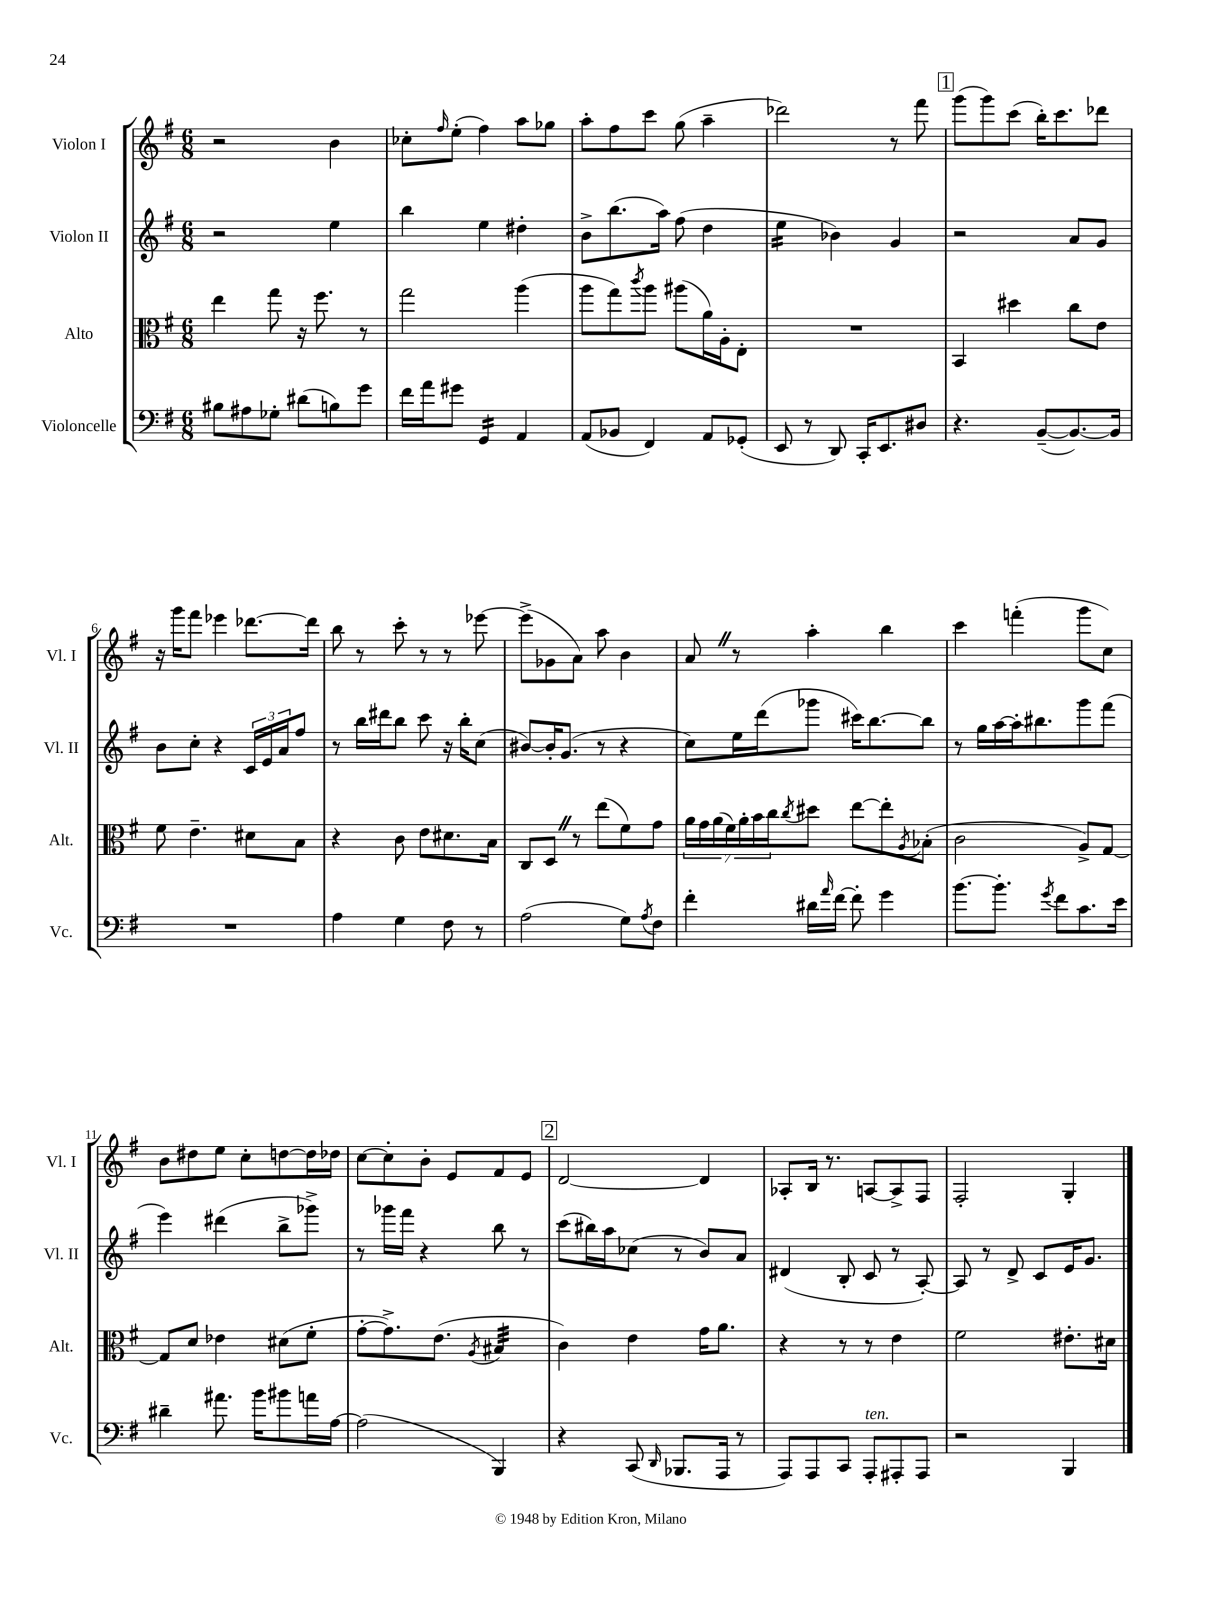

**kern	**kern	**kern	**kern
*staff4	*staff3	*staff2	*staff1
*clefF4	*clefC3	*clefG2	*clefG2
*k[f#]	*k[f#]	*k[f#]	*k[f#]
*M6/8	*M6/8	*M6/8	*M6/8
8B#	4ee	2r	2r
8A#	.	.	.
8G-'	8gg	.	.
(8d#	16r	.	.
.	8.ff#	.	.
8B)	.	4ee	4b
8g	8r	.	.
=	=	=	=
16f#	2gg	4bb	8cc-'
16a	.	.	.
.	.	.	16qqff#
8g#	.	.	(8ee'
4GG	.	4ee	4ff#)
4AA	(4aa	4dd#'	8aa
.	.	.	8gg-
=	=	=	=
(8AA	8aa	8b^	8aa'
8BB-	8gg)	(8.bb	8ff#
.	8qccc	.	.
4FF#)	8aa	.	8ccc
.	.	16aa)	.
.	(8aa#	(8ff#	(8gg
8AA	16a)	4dd	4aa~
.	16A'	.	.
(8GG-'	8E'	.	.
=	=	=	=
8EE	2.r	4ee	2ddd-)
8r	.	.	.
8DD)	.	4b-)	.
16CC'	.	.	.
8.EE	.	.	.
.	.	4g	8r
8D#	.	.	8fff#
=	=	=	=
4.r	4BB	2r	(8ggg
.	.	.	8ggg)
.	4dd#	.	(8ccc
([8BB~	.	.	16bb')
.	.	.	8.ccc
8.BB_)	8cc	8a	.
.	8e	8g	8ddd-
16BB]	.	.	.
=	=	=	=
2.r	8f#	8b	16r
.	.	.	16ggg
.	4.e~	8cc'	8fff#
.	.	4r	4eee-
.	8d#	24c	[8.ddd-
.	.	24e	.
.	.	24a	.
.	8B	8ff#	.
.	.	.	16ddd-]
=	=	=	=
4A	4r	8r	8bb
.	.	16bb	8r
.	.	16ddd#	.
4G	8c	8bb	8ccc'
.	8e	8ccc	8r
8F#	8.d#	16r	8r
.	.	16bb'	.
8r	.	(8cc	[8eee-
.	16B	.	.
=	=	=	=
(2A	8C	[8b#)	(8eee-^]
.	8D	16b#']	8g-
.	.	(8.g	.
.	8r	.	8a)
.	(8ee	8r	8aa
8G)	8f#)	4r	4b
8qA	.	.	.
8F#	8g	.	.
=	=	=	=
4f#'	28a	8cc)	8a
.	28g	.	.
.	(28a	.	.
.	28f#)	.	.
.	.	16ee	8r
.	28a'	.	.
.	28b	.	.
.	.	(16ddd	.
.	28cc	.	.
.	8qcc	.	.
16d#	8dd#	8ggg-	4aa'
16qqa	.	.	.
[16f#	.	.	.
8f#']	[8ee	16ccc#)	.
.	.	[8.bb	.
4g	8ee']	.	4bb
.	8qA	.	.
.	(8B-'	8bb]	.
=	=	=	=
[8.b	2c	8r	4ccc
.	.	16gg	.
8.b']	.	[16aa	.
.	.	16aa']	(4fff'
.	.	8.bb#	.
8qg	.	.	.
8f#	.	.	.
8.c	8A^)	8ggg	8ggg
.	[8G	(8fff#	8cc)
16e	.	.	.
=	=	=	=
4d#~	8G]	4eee)	8b
.	8d	.	8dd#
8.a#	4e-	(4ddd#	8ee
.	.	.	8cc'
16b	.	.	.
8b#	(8d#	8bb^	[8dd
16a	8f#'	8ggg-^)	16dd]
[16A	.	.	16dd-
=	=	=	=
(2A]	[8g'	8r	[8cc
.	8.g^])	16ggg-	8cc']
.	.	16fff#	.
.	.	4r	8b'
.	(8.e	.	.
.	.	.	8e
.	8qA	.	.
4BBB)	4B#	8bb	8f#
.	.	8r	8e
=	=	=	=
4r	4c)	(8ccc	[2d
.	.	16bb#)	.
.	.	16aa	.
(8CC	4e	(8cc-	.
16qqDD	.	.	.
8.BBB-	.	8r	.
.	16g	8b)	4d]
16AAA	8.a	.	.
8r	.	8a	.
=	=	=	=
8AAA)	4r	(4d#	8A-'
8AAA	.	.	16B
.	.	.	8.r
8CC	8r	8B'	.
8AAA'	8r	8c	[8A
8AAA#'	4e	8r	8A^]
8AAA#	.	[8A')	8F#
=	=	=	=
2r	2f#	8A]	2F#'
.	.	8r	.
.	.	8d^	.
.	.	8c	.
4BBB	8.e#'	16e	4G'
.	.	8.g	.
.	16d#	.	.
==	==	==	==
*-	*-	*-	*-
